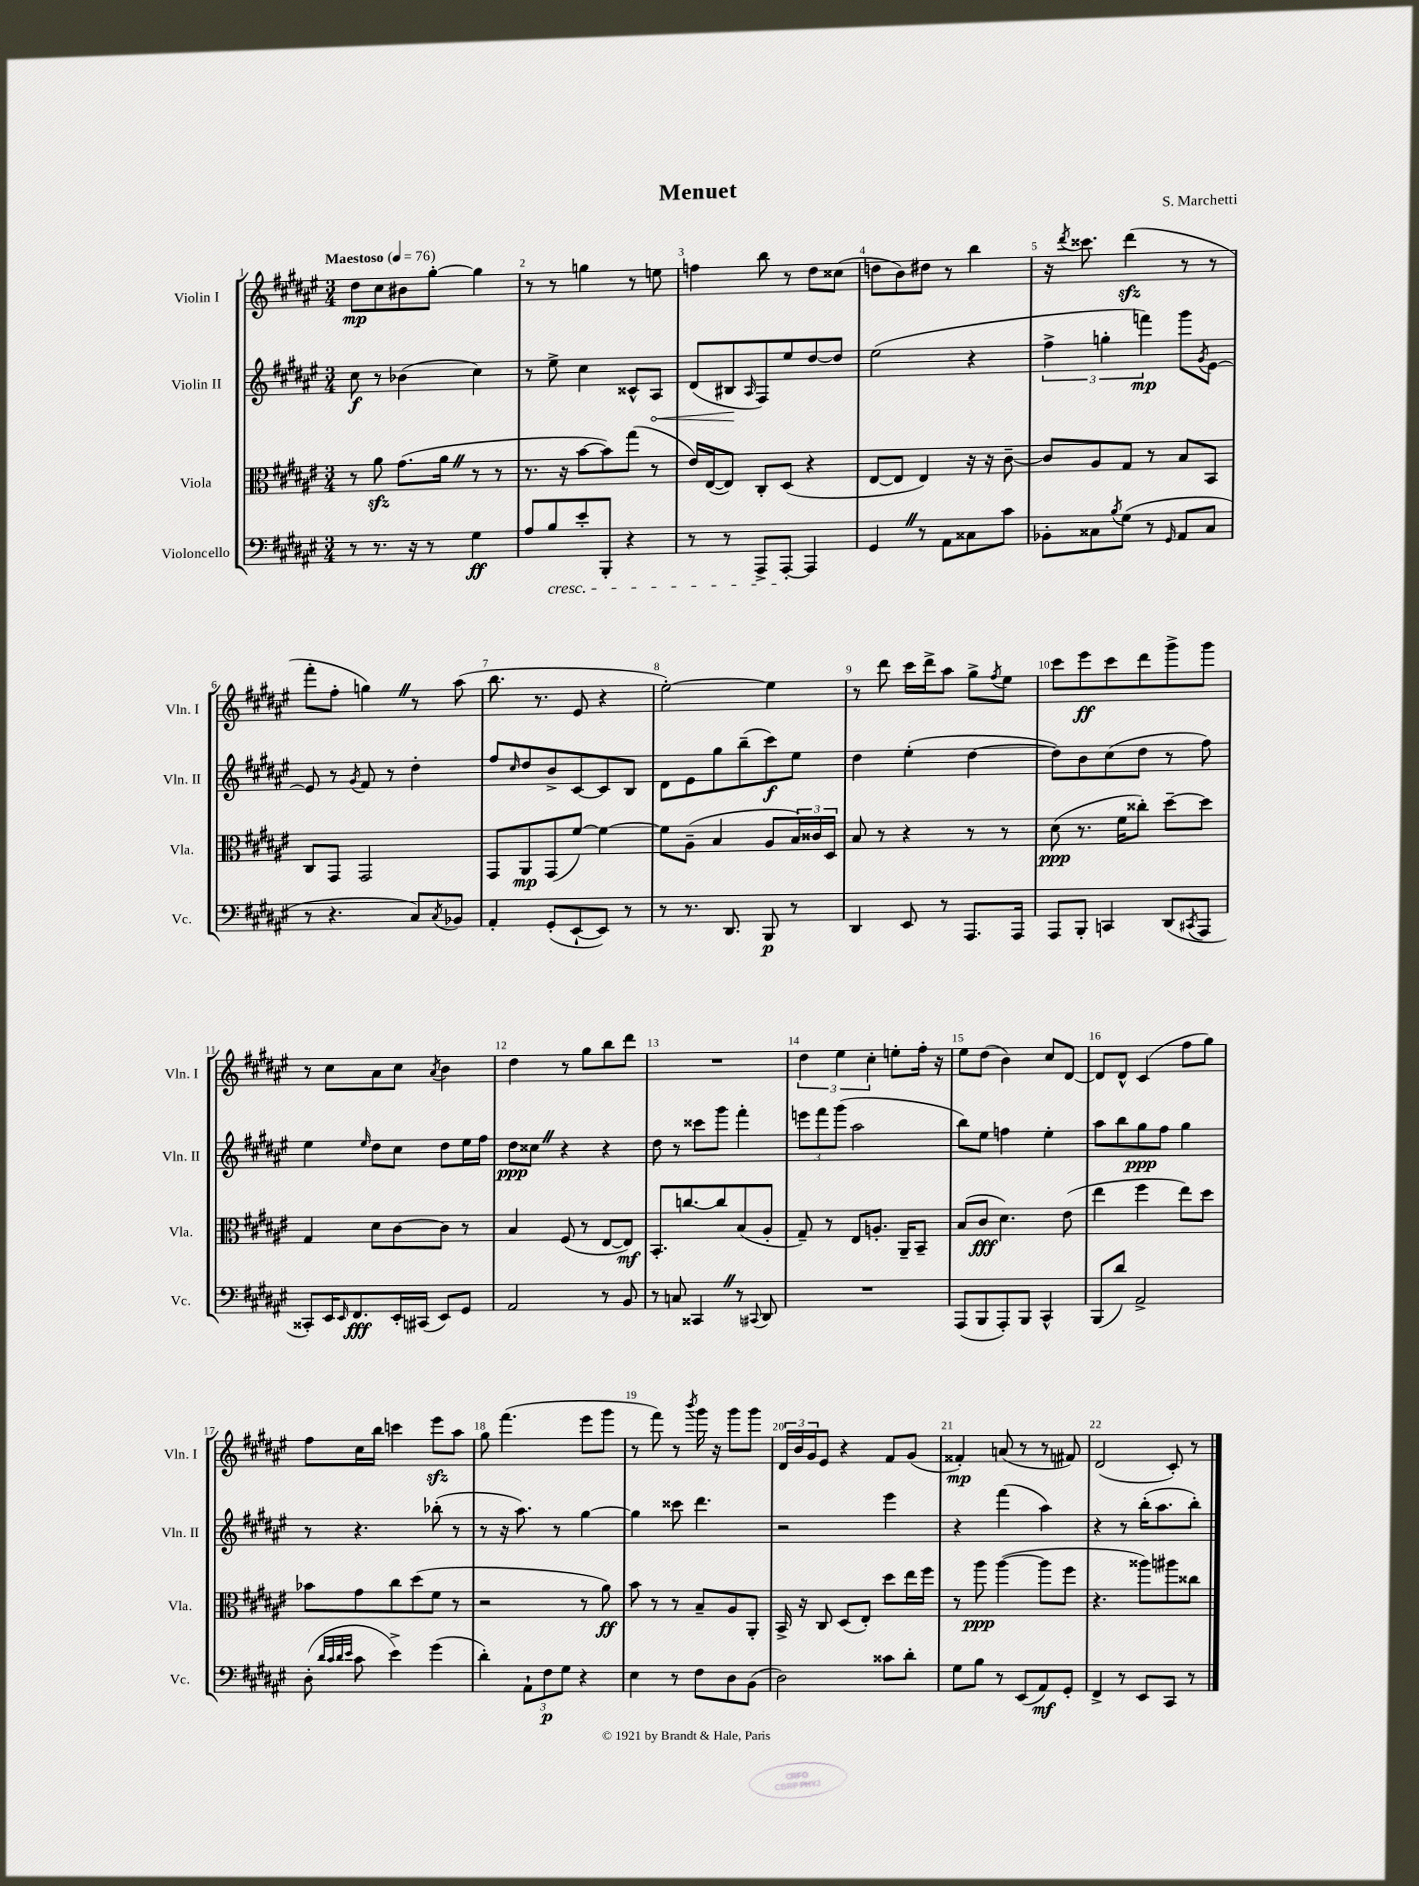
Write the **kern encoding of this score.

**kern	**dynam	**kern	**dynam	**kern	**dynam	**kern	**dynam
*part4	*part4	*part3	*part3	*part2	*part2	*part1	*part1
*staff4	*staff4	*staff3	*staff3	*staff2	*staff2	*staff1	*staff1
*I"Violoncello	*	*I"Viola	*	*I"Violin II	*	*I"Violin I	*
*I'Vc.	*	*I'Vla.	*	*I'Vln. II	*	*I'Vln. I	*
*clefF4	*	*clefC3	*	*clefG2	*	*clefG2	*
*k[f#c#g#d#a#e#]	*	*k[f#c#g#d#a#e#]	*	*k[f#c#g#d#a#e#]	*	*k[f#c#g#d#a#e#]	*
*M3/4	*	*M3/4	*	*M3/4	*	*M3/4	*
*MM76	*	*MM76	*	*MM76	*	*MM76	*
=1	=1	=1	=1	=1	=1	=1	=1
!	!	!	!	!	!	!LO:TX:a:B:t=Maestoso	!
8r	.	8r	.	8cc#\	f	8dd#\L	mp
8.r	.	8a#zz\	.	8r	.	8cc#\	.
.	.	(8.g#\L	.	(4b-X\	.	8b#X\	.
16r	.	.	.	.	.	.	.
8r	.	.	.	.	.	[8gg#'\J	.
.	.	16a#Z\Jk	.	.	.	.	.
4G#\	ff	8r	.	4cc#\)	.	4gg#\]	.
.	.	8r	.	.	.	.	.
=2	=2	=2	=2	=2	=2	=2	=2
8A#/L	.	8.r	.	8r	.	8r	.
!LO:TX:b:i:t=cresc.	!	!	!	!	!	!	!
8B/	.	.	.	8ee#^\	.	8r	.
.	.	16r	.	.	.	.	.
8e#'/	.	[8b\L	.	4cc#\	.	4ggn\	.
8BBB'/J	.	8b\])	.	.	.	.	.
4r	.	(8gg#\J	.	8c##X^^/L	.	8r	.
!	!	!	!	!	!LO:HP:b	!	!
.	.	8r	.	8A#/J	<	8een\	.
=3	=3	=3	=3	=3	=3	=3	=3
8r	.	16e#/LL)	.	(8d#/L	.	4ffn\	.
.	.	([16E#/J	.	.	.	.	.
8r	.	8E#/J])	.	8B#X/	.	.	.
.	.	.	.	16qqA#/	.	.	.
8AAA#^/L	.	8C#'/L	.	8F#/)	[	8bb\	.
[8AAA#'/J	.	(8D#/J	.	8ee#/	.	8r	.
4AAA#/]	.	4r	.	[8dd#/	.	8dd#\L	.
.	.	.	.	8dd#/J]	.	(8cc##X\J	.
=4	=4	=4	=4	=4	=4	=4	=4
4GG#Z/	.	[8E#/L	.	(2ee#\	.	8ddn\L	.
.	.	8E#/J]	.	.	.	8b\)	.
8r	.	4E#/)	.	.	.	8dd#X\J	.
8AA#\L	.	.	.	.	.	8r	.
8C##X\	.	16r	.	4r	.	4bb\	.
.	.	16r	.	.	.	.	.
8c#\J	.	[8c#~\	.	.	.	.	.
=5	=5	=5	=5	=5	=5	=5	=5
8BB-X'\L	.	8c#/L]	.	6ff#^\	.	16r	.
.	.	.	.	.	.	8qddd#/	.
.	.	.	.	.	.	8.ccc##X\	.
8C##X\	.	8A#/	.	.	.	.	.
.	.	.	.	6ggn'\	.	.	.
8qB/	.	.	.	.	.	.	.
(8G#\J	.	8G#/J	.	.	.	(4ddd#zz\	.
.	.	.	.	6fffn\)	mp	.	.
8r	.	8r	.	.	.	.	.
16qqGG#/	.	.	.	.	.	.	.
8AA#/L	.	8B/L	.	8ggg#\L	.	8r	.
.	.	.	.	8qg#/	.	.	.
8C##/J	.	8BB/J	.	[8e#\J	.	8r	.
!!LO:LB:g=z
=6	=6	=6	=6	=6	=6	=6	=6
8r	.	8C#/L	.	8e#/]	.	8fff#'\L	.
4.r	.	8GG#/J	.	8r	.	8ff#'\J	.
.	.	.	.	8qg#/	.	.	.
.	.	2GG#/	.	8f#/	.	4ggnZ\)	.
.	.	.	.	8r	.	.	.
8C#/L)	.	.	.	4dd#'\	.	8r	.
8qC#/	.	.	.	.	.	.	.
8BB-X/J	.	.	.	.	.	(8aa#\	.
=7	=7	=7	=7	=7	=7	=7	=7
4AA#'/	.	8GG#/L	.	8ff#/L	.	8.bb\	.
.	.	.	.	16qqcc#/	.	.	.
.	.	8AA#/	mp	8dd#/	.	.	.
.	.	.	.	.	.	8.r	.
(8GG#'/L	.	(8GG#/	.	8b^/	.	.	.
[8EE#`/	.	[8f#/J)	.	[8c#/	.	8e#/	.
8EE#/J])	.	4f#\_	.	8c#/]	.	4r	.
8r	.	.	.	8B/J	.	.	.
=8	=8	=8	=8	=8	=8	=8	=8
8r	.	8f#\L]	.	8d#\L	.	[2ee#'\)	.
8.r	.	(8A#~\J	.	8e#\	.	.	.
.	.	4B/	.	8gg#\	.	.	.
8.DD#/	.	.	.	.	.	.	.
.	.	.	.	(8bb~\	.	.	.
8BBB/	p	8A#/L	.	8ccc#\)	f	4ee#\]	.
8r	.	24B/L)	.	8ee#\J	.	.	.
.	.	24c##X/	.	.	.	.	.
.	.	24D#/JJ	.	.	.	.	.
=9	=9	=9	=9	=9	=9	=9	=9
4DD#/	.	8B/	.	4dd#\	.	8r	.
.	.	8r	.	.	.	8ddd#\	.
8EE#/	.	4r	.	(4ee#'\	.	16ccc#\LL	.
.	.	.	.	.	.	16ddd#^\J	.
8r	.	.	.	.	.	8aa#\J	.
8.AAA#/L	.	8r	.	[4dd#\	.	8gg#^\L	.
.	.	.	.	.	.	8qff#/	.
.	.	8r	.	.	.	8ee#\J	.
16AAA#/Jk	.	.	.	.	.	.	.
=10	=10	=10	=10	=10	=10	=10	=10
8AAA#/L	.	(8d#\	ppp	8dd#\L])	.	8ccc#\L	.
8BBB'/J	.	8.r	.	8b\	.	8eee#\	ff
4CCn/	.	.	.	(8cc#\	.	8ccc#\	.
.	.	16f#\KL	.	.	.	.	.
.	.	8cc##X'\J)	.	8dd#\J	.	8ddd#\	.
(8DD#/L	.	[8dd#~\L	.	8r	.	8ggg#^\	.
8qCC#X/	.	.	.	.	.	.	.
8AAA#/J	.	8dd#\J]	.	8ff#\)	.	8ggg#\J	.
!!LO:LB:g=z
=11	=11	=11	=11	=11	=11	=11	=11
8CC##X'/L)	.	4G#/	.	4ee#\	.	8r	.
16EE#/K	.	.	.	.	.	8cc#\L	.
16qqEE#/	.	.	.	.	.	.	.
8.FF#/	fff	.	.	.	.	.	.
.	.	.	.	16qqee#/	.	.	.
.	.	8d#\L	.	8dd#\L	.	8a#\	.
16EE#'/L	.	[8c#\	.	8cc#\J	.	8cc#\J	.
(16CC#X/JJ	.	.	.	.	.	.	.
.	.	.	.	.	.	8qa#/	.
8EE#/L)	.	8c#\J]	.	8dd#\L	.	4b\	.
8GG#/J	.	8r	.	16ee#\L	.	.	.
.	.	.	.	16ff#\JJ	.	.	.
=12	=12	=12	=12	=12	=12	=12	=12
2AA#/	.	4B/	.	8dd#\L	ppp	4dd#\	.
.	.	.	.	8cc##XZ\J	.	.	.
.	.	(8F#/	.	4r	.	8r	.
.	.	8r	.	.	.	8gg#\L	.
8r	.	[8E#/L	.	4r	.	8bb\	.
8BB/	.	8E#/J])	mf	.	.	8ddd#\J	.
=13	=13	=13	=13	=13	=13	=13	=13
8r	.	8.BB'/L	.	8dd#\	.	2.r	.
8Cn/	.	.	.	8r	.	.	.
.	.	[8.ccn/	.	.	.	.	.
4CC##XZ/	.	.	.	8ccc##X\L	.	.	.
.	.	8cc/]	.	8ggg#\J	.	.	.
8r	.	(8B/	.	4fff#'\	.	.	.
8qqCC#X/	.	.	.	.	.	.	.
8DD#/	.	8A#'/J	.	.	.	.	.
=14	=14	=14	=14	=14	=14	=14	=14
2.r	.	8G#~/)	.	12eeen\L	.	6dd#\	.
.	.	.	.	12fff#\	.	.	.
.	.	8r	.	.	.	.	.
.	.	.	.	(12ggg#\J	.	6ee#\	.
.	.	8E#/L	.	2aa#\	.	.	.
.	.	.	.	.	.	6cc#'\	.
.	.	8.An'/J	.	.	.	.	.
.	.	.	.	.	.	8een'\L	.
.	.	16AA#~/KL	.	.	.	.	.
.	.	8BB~/J	.	.	.	16ff#'\Jk	.
.	.	.	.	.	.	16r	.
=15	=15	=15	=15	=15	=15	=15	=15
(8AAA#/L	.	(8B/L	.	8bb\L)	.	8ee#\L	.
8BBB/	.	8c#/J	fff	8ee#\J	.	(8dd#\J	.
8AAA#'/)	.	4.d#\)	.	4ffn\	.	4b\)	.
8BBB/J	.	.	.	.	.	.	.
4CC#^^/	.	.	.	4ee#'\	.	8cc#/L	.
.	.	(8e#\	.	.	.	[8d#/J	.
=16	=16	=16	=16	=16	=16	=16	=16
(8BBB/L	.	4ee#\	.	8aa#\L	.	8d#/L]	.
8d#/J)	.	.	.	8bb\	.	8d#^^/J	.
2AA#^/	.	4ff#\	.	8gg#\	ppp	(4c#/	.
.	.	.	.	8ff#\J	.	.	.
.	.	8ee#\L)	.	4gg#\	.	8ff#\L	.
.	.	8dd#\J	.	.	.	8gg#\J)	.
!!LO:LB:g=z
=17	=17	=17	=17	=17	=17	=17	=17
(8D#'\	.	8b-X\L	.	8r	.	8ff#\L	.
32qqd#/LLL	.	.	.	.	.	.	.
32qqc#/	.	.	.	.	.	.	.
32qqd#/	.	.	.	.	.	.	.
32qqe#/JJJ	.	.	.	.	.	.	.
8c#\	.	8g#\	.	4.r	.	16cc#\L	.
.	.	.	.	.	.	16bb\JJ	.
4e#^\)	.	8cc#\	.	.	.	4cccn\	.
.	.	(8dd#\	.	.	.	.	.
(4g#\	.	8f#\J	.	(8bb-X'\	.	8eee#zz\L	.
.	.	8r	.	8r	.	8aa#\J	.
=18	=18	=18	=18	=18	=18	=18	=18
4d#'\)	.	2r	.	8r	.	8gg#\	.
.	.	.	.	16r	.	(4.fff#\	.
.	.	.	.	8.aa#\)	.	.	.
12AA#`\L	.	.	.	.	.	.	.
12F#\	p	.	.	.	.	.	.
.	.	.	.	8r	.	.	.
12G#\J	.	.	.	.	.	.	.
4r	.	8r	.	[4gg#\	.	8eee#\L	.
.	.	8a#\)	ff	.	.	8ggg#\J	.
=19	=19	=19	=19	=19	=19	=19	=19
4E#\	.	8b\	.	4gg#\]	.	8r	.
.	.	8r	.	.	.	8fff#\)	.
8r	.	8r	.	8ccc##X\	.	8r	.
.	.	.	.	.	.	8qbbb/	.
8F#\L	.	8B~/L	.	4.ddd#\	.	16ggg#\	.
.	.	.	.	.	.	16r	.
8D#\	.	8A#/	.	.	.	8ggg#\L	.
(8BB\J	.	8AA#'/J	.	.	.	8ggg#\J	.
=20	=20	=20	=20	=20	=20	=20	=20
2D#\)	.	16BB^/	.	2r	.	24d#/LL	.
.	.	.	.	.	.	24b/	.
.	.	16r	.	.	.	.	.
.	.	.	.	.	.	24g#/J	.
.	.	8C#/	.	.	.	8e#/J	.
.	.	(8D#/L	.	.	.	4r	.
.	.	8E#'/J)	.	.	.	.	.
8c##X\L	.	8dd#\L	.	4eee#\	.	8f#/L	.
8d#'\J	.	16ee#\L	.	.	.	(8g#/J	.
.	.	16ff#\JJ	.	.	.	.	.
=21	=21	=21	=21	=21	=21	=21	=21
8G#\L	.	8r	.	4r	.	4f##X'/)	mp
8B\J	.	8aa#\	ppp	.	.	.	.
8r	.	([4aa#\	.	(4fff#\	.	(8an/	.
(8EE#/L	.	.	.	.	.	8r	.
8AA#/)	mf	8aa#\L]	.	4aa#\)	.	8r	.
8GG#'/J	.	8ff#\J	.	.	.	8f#X/)	.
=22	=22	=22	=22	=22	=22	=22	=22
4FF#^/	.	4.r	.	4r	.	(2d#/	.
8r	.	.	.	8r	.	.	.
8EE#/L	.	8aa##X\L)	.	(16bb'\KL	.	.	.
.	.	.	.	8.aa#\	.	.	.
8CC#/J	.	8aa#X\	.	.	.	8c#'/)	.
8r	.	8cc##X\J	.	8bb'\J)	.	8r	.
==	==	==	==	==	==	==	==
*-	*-	*-	*-	*-	*-	*-	*-
